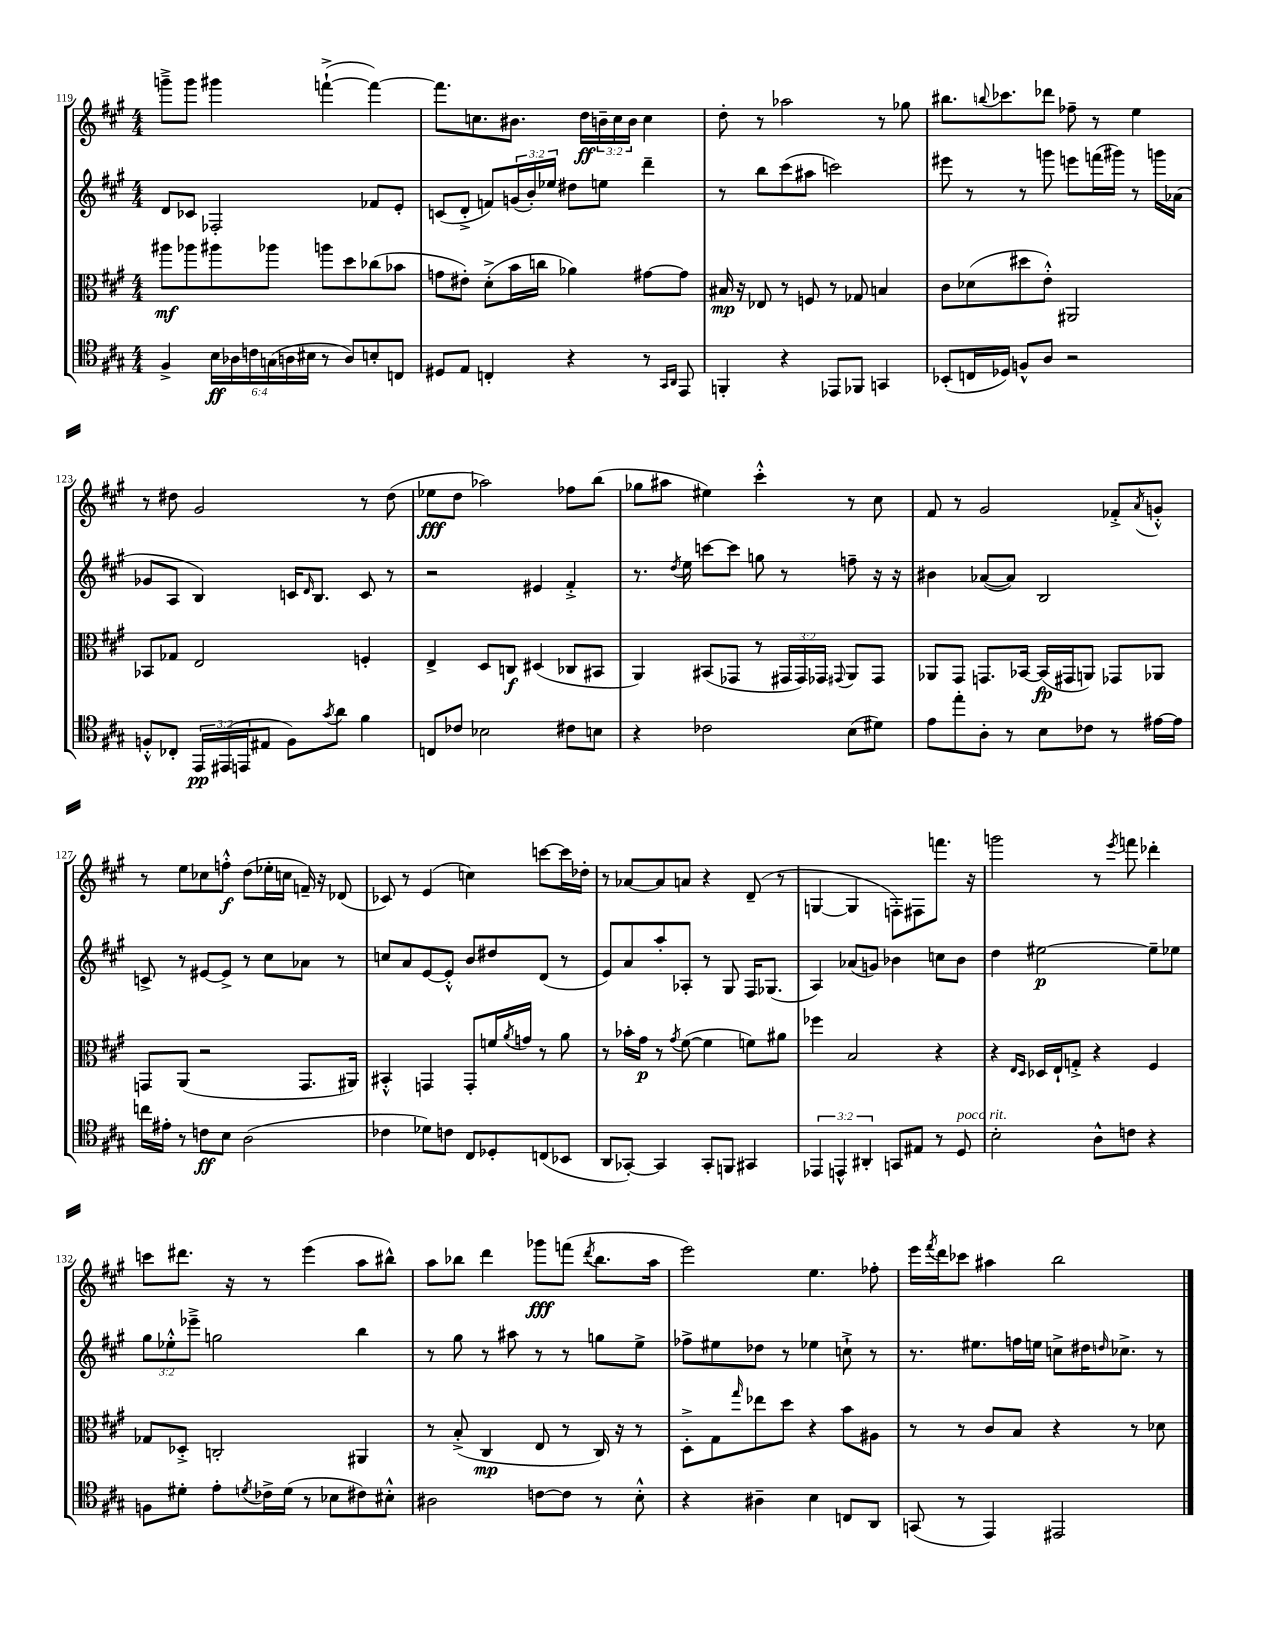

**kern	**kern	**kern	**kern
*staff4	*staff3	*staff2	*staff1
*clefC4	*clefC3	*clefG2	*clefG2
*k[f#c#g#]	*k[f#c#g#]	*k[f#c#g#]	*k[f#c#g#]
*M4/4	*M4/4	*M4/4	*M4/4
4F#^	8aa#	8d	8ggg~^
.	8aa-	8c-	8ggg
24B	8aa#	2F-'	4ggg#
24A-	.	.	.
24c	.	.	.
(24G	8aa-	.	.
24A	.	.	.
24B#	.	.	.
8r	8aa	.	([4fff`^
8A)	8dd	.	.
8B'	(8cc-	8f-	4fff_)
8C	8b-	8e'	.
=	=	=	=
8D#	8g	(8c	8.fff]
8E	8e#')	8d'^	.
.	.	.	8.cc
4C'	(8d'^	8f)	.
.	16b	(24g	8.b#
.	.	24b')	.
.	16cc	.	.
.	.	24ee-	.
4r	4a-)	8dd#	.
.	.	.	16dd
.	.	8ee	24b~
.	.	.	24cc
.	.	.	24b
8r	[8g#	4ddd~	4cc
16qqGG#	.	.	.
16qqAA	.	.	.
8EE	8g#]	.	.
=	=	=	=
4FF'	16B#	8r	8dd'
.	16r	.	.
.	8E-	8bb	8r
4r	8r	(8ccc#	2aa-
.	8F	8aa#	.
8EE-	8r	2ccc)	.
8FF-	8G-	.	.
4GG	4B	.	8r
.	.	.	8gg-
=	=	=	=
(8BB-'	8c#	8eee#	8.bb#
16C	(8d-	8r	.
.	.	.	8qqbb
16D-)	.	.	8.ccc-
8F^^	8dd#	8r	.
8A	8e'^^)	8ggg	8ddd-
2r	2AA#	8eee	8ff-~
.	.	(16fff	8r
.	.	16ggg#)	.
.	.	8r	4ee
.	.	16ggg	.
.	.	(16a-	.
=	=	=	=
8F'^^	8BB-	8g-	8r
8C-'	8G-	8A	8dd#
24EE	2E	4B)	2g#
(24EE#	.	.	.
24EE	.	.	.
8E#	.	.	.
8F)	.	16c	.
.	.	16qqd	.
.	.	8.B	.
8qg#	.	.	.
8a	.	.	.
4f#	4F'	8c	8r
.	.	8r	(8dd#
=	=	=	=
8C	4E^	2r	8ee-
8c-	.	.	8dd
2B-	8D	.	2aa-)
.	8C	.	.
.	(4D#	4e#	.
8c#	8C-	4f#'^	8ff-
8B	8BB#	.	(8bb
=	=	=	=
4r	4AA)	8.r	8gg-
.	.	.	8aa#
.	.	8qdd	.
.	.	16ee	.
2c-	(8BB#	[8ccc	4ee#)
.	8GG-	8ccc]	.
.	8r	8gg	4ccc#'^^
.	24GG#	8r	.
.	24GG#)	.	.
.	24GG-	.	.
.	8qqGG#	.	.
(8B	8AA	8ff~	8r
8d#)	8GG#	16r	8cc#
.	.	16r	.
=	=	=	=
8e	8AA-	4b#	8f#
8ee'	8GG#	.	8r
8A'	8.GG	([8a-	2g#
8r	.	8a-])	.
.	[16BB-	.	.
8B	(16BB-]	2B	.
.	16GG#	.	.
8c-	8AA)	.	.
8r	8GG-	.	8f-'^
.	.	.	8qa
[16e#	8AA-	.	8g'^^
16e#]	.	.	.
=	=	=	=
16cc	8GG	8c^	8r
16e#'	.	.	.
8r	(8AA	8r	8ee
8c	2r	[8e#	8cc-
8B	.	8e#^]	8ff'^^
(2A	.	8r	(8dd
.	.	8cc#	16ee-'
.	.	.	16cc
.	8.GG	8a-	16f~)
.	.	.	16r
.	.	8r	(8d-
.	16AA#)	.	.
=	=	=	=
4c-	4BB#'^^	8cc	8c-)
.	.	8a	8r
8d-)	4GG	[8e	(4e
8c	.	8e'^^]	.
8C#	8GG'	8b	4cc)
8D-'	16f	8dd#	.
.	8qa	.	.
.	16g	.	.
(8C	8r	(8d	[8ccc
8BB-	8a	8r	16ccc]
.	.	.	16dd-'
=	=	=	=
8AA	8r	8e)	8r
[8GG-')	16b-'	8a	[8a-
.	16g#	.	.
4GG-]	8r	8aa'	8a-]
.	8qg#	.	.
.	([8f#	8A-'	8a
8GG-'	4f#]	8r	4r
8FF	.	8G#	.
4GG#	8f)	16F#	(8d~
.	.	(8.G-	.
.	8a#	.	8r
=	=	=	=
6EE-	4ff-	4A)	[4G
6EE^^	.	.	.
.	2B	(8a-	4G]
6AA#'	.	.	.
.	.	8g)	.
8GG	.	4b-	8F')
8E#	.	.	8F#
8r	4r	8cc	8.fff
8D	.	8b-	.
.	.	.	16r
=	=	=	=
2B'	4r	4dd	2ggg
.	16qqE	.	.
.	16qqD	.	.
.	16D-	[2ee#	.
.	16E`	.	.
.	8G'^	.	.
8A^^	4r	.	8r
.	.	.	8qeee
8c	.	.	8fff
4r	4F#	8ee#~]	4ddd-'
.	.	8ee-	.
=	=	=	=
8F	8G-	12gg#	8ccc
.	.	12ee-'^^	.
8d#'	8D-'^	.	8.ddd#
.	.	12eee-~^	.
8e'	2C'	2gg	.
.	.	.	16r
8qd	.	.	.
16c-^	.	.	8r
(16d	.	.	.
8r	.	.	(4eee
8B-	.	.	.
8c#)	4AA#	4bb	8aa
8B#'^^	.	.	8bb#^^)
=	=	=	=
2A#	8r	8r	8aa
.	(8B'^	8gg#	8bb-
.	4C#	8r	4ddd
.	.	8aa#	.
[8c	8E	8r	8ggg-
8c]	8r	8r	(8fff
.	.	.	8qddd
8r	16C#)	8gg	8.bb-
.	16r	.	.
8B'^^	8r	8ee^	.
.	.	.	16aa
=	=	=	=
4r	8D'^	8ff-^	2eee)
.	8G#	8ee#	.
.	16qqgg#	.	.
4A#~	8ee-	8dd-	.
.	8dd	8r	.
4B	4r	4ee-	4.ee
8C	8b	8cc`^	.
8AA	8A#	8r	8ff-'
=	=	=	=
(8GG	8r	8.r	16eee
.	.	.	8qfff#
.	.	.	16ddd
8r	8r	.	8ccc-
.	.	8.ee#	.
4EE)	8c#	.	4aa#
.	8B	16ff	.
.	.	16ee	.
2EE#	4r	8cc^	2bb
.	.	16dd#	.
.	.	16qqdd	.
.	.	8.cc-^	.
.	8r	.	.
.	8d-	8r	.
==	==	==	==
*-	*-	*-	*-
